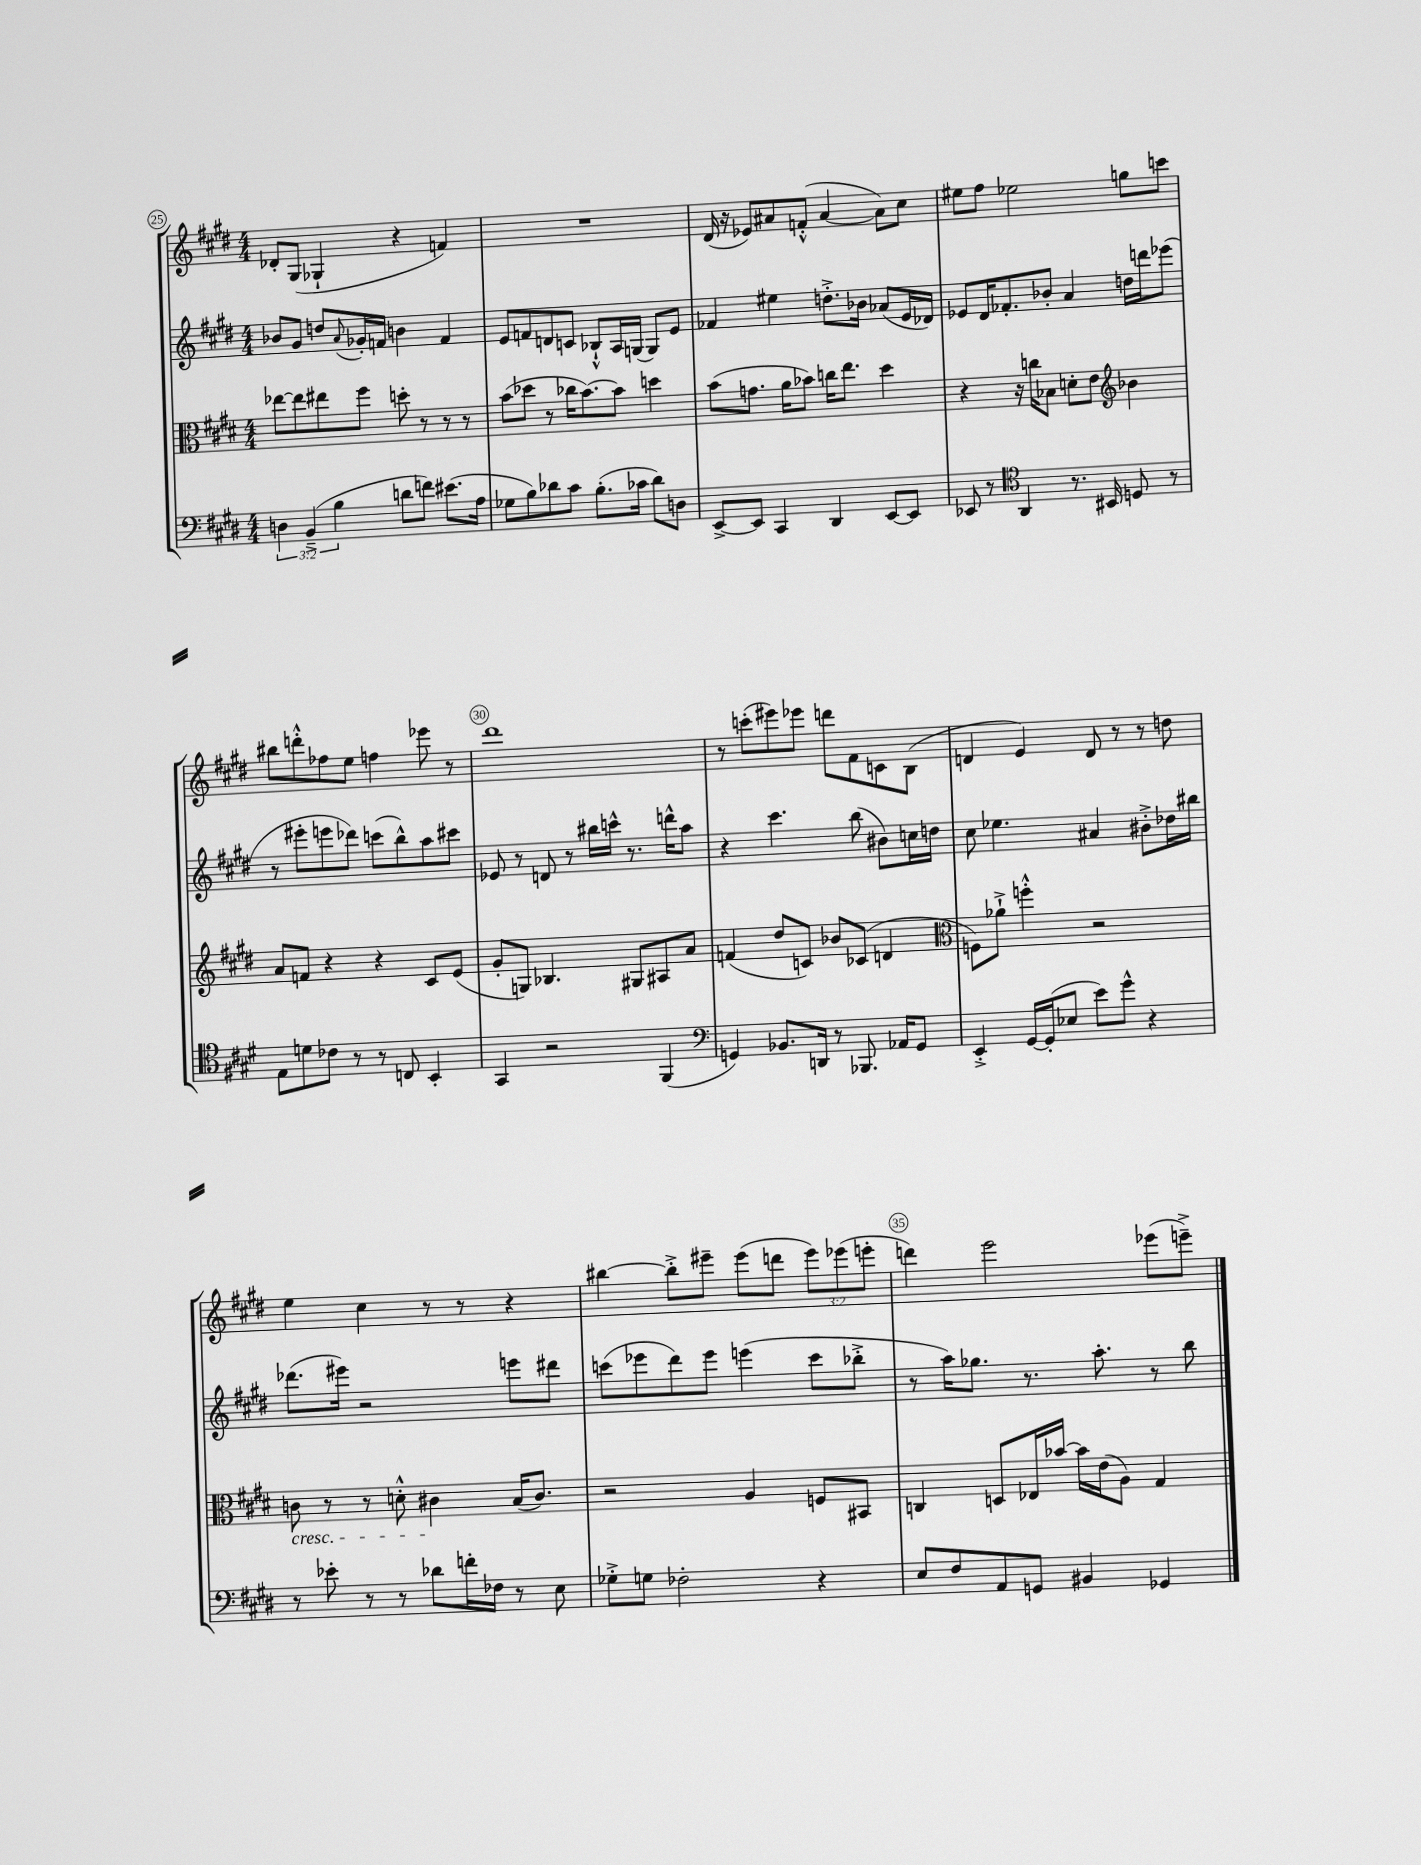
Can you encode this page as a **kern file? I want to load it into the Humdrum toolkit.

**kern	**kern	**kern	**kern
*part4	*part3	*part2	*part1
*staff4	*staff3	*staff2	*staff1
*clefF4	*clefC3	*clefG2	*clefG2
*k[f#c#g#d#]	*k[f#c#g#d#]	*k[f#c#g#d#]	*k[f#c#g#d#]
*M4/4	*M4/4	*M4/4	*M4/4
=25	=25	=25	=25
6Dn\	[8ee-X\L	8b-X/L	8d-X'/L
.	8ee-\]	8g#/J	(8G#/J
(6BB~^/	.	.	.
.	8ee#X\	8ddn/L	4G-X`/
6B\	.	.	.
.	.	8qqa/	.
.	8ff#\J	16g-X'/L	.
.	.	16fn/JJ	.
8dn\L	8ddn'\	4bn\	4r
8fn\J)	8r	.	.
(8.e#X\L	8r	4f/	4fn/)
.	8r	.	.
16A\Jk	.	.	.
=26	=26	=26	=26
8G-X\L	(8b\L	8e/L	1r
8B\)	8dd-X\J	8fn/	.
8d-X\	8r	8dn/	.
8c#\J	16cc-X\KL	8cn/J	.
.	[8.b\)	.	.
(8.B'\L	.	8B-X`^^/L	.
.	8b\J]	16A/L	.
16c-X\Jk	.	(16Gn/JJ	.
8d-\L)	4ddn\	8G/L)	.
8Dn\J	.	8e/J	.
=27	=27	=27	=27
[8EE^/L	(8b\L	4f-X/	(16d#/
.	.	.	16r
8EE/J]	8.gn\J	.	8e-X/L)
4CC#/	.	4ee#X\	8a#X/
.	16a\KL	.	.
.	8b-X\J)	.	(8fn'^^/J
4DD#/	16ccn\KL	8.ddn'^\L	[4a#/
.	8.ee\J	.	.
.	.	16b-X\Jk	.
[8EE/L	4dd#\	(8a-X/L	8a#\L])
8EE/J]	.	16e/L	8cc#\J
.	.	16d-X/JJ)	.
=28	=28	=28	=28
8EE-X/	4r	8e-X/L	8ee#X\L
8r	.	16d#/K	8ff#\J
.	.	8.f-X'/	.
*clefC4	*	*	*
4AA/	16r	.	2ee-X\
.	16ccn\KL	.	.
.	8B-X\J	8b-X'/J	.
8.r	8dn'\L	4a/	.
.	8e\J	.	.
16BB#X/	.	.	.
*	*clefG2	*	*
8Dn/	4b-X\	16ddn\LL	8ggn\L
.	.	16dddn\J	.
8r	.	(8eee-X\J	8cccn\J
!!LO:LB:g=z
=29	=29	=29	=29
8E\L	8a/L	8r	8bb#X\L
8dn\	8fn/J	8eee#X'\L	8dddn'^^\
8c-X\J	4r	8eeen\	8ff-X\
8r	.	8ddd-X\J)	8ee\J
8r	4r	(8cccn\L	4ffn\
8Cn/	.	8bb^^\)	.
4BB'/	8c#/L	8aa\	8eee-X\
.	(8e/J	8ccc#X\J	8r
=30	=30	=30	=30
4GG#/	8g#'/L	8e-X/	1ddd#
.	8Gn/J)	8r	.
2r	4.B-X/	8dn/	.
.	.	8r	.
.	.	16bb#X\LL	.
.	.	16cccn^^\JJ	.
.	8G#X/L	8.r	.
(4FF#/	8A#X/	.	.
.	.	16dddn^^\KL	.
.	8a/J	8aa\J	.
=31	=31	=31	=31
*clefF4	*	*	*
4GGn/)	(4fn/	4r	8r
.	.	.	(8cccn'\L
8.BB-X/L	8dd#/L	4.ccc#\	8eee#X\)
.	8cn/J)	.	8eee-X\J
16DDn/Jk	.	.	.
8r	8b-X/L	.	8dddn\L
8.BBB-X/	(8c-X/J	(8bb\	8f#\
.	4dn/	8b#X\L)	8cn\
16AA-X/KL	.	.	.
8GG/J	.	16ccn\L	(8B\J
.	.	16ddn\JJ	.
=32	=32	=32	=32
*	*clefC3	*	*
4EE'^/	8Fn\L)	8cc#\	4dn/
.	8a-X`^\J	4.ee-X\	.
[16GG#/LL	4ffn'^^\	.	4e/)
(16GG#'/J]	.	.	.
8E-X/J	.	.	.
8e\L)	2r	4a#X/	8d/
8g#^^\J	.	.	8r
4r	.	8b#X'^\L	8r
.	.	16dd-X\L	8ddn\
.	.	16bb#X\JJ	.
!!LO:LB:g=z
=33	=33	=33	=33
!	!LO:TX:b:i:t=cresc.	!	!
8r	8cn\	(8.ddd-X\L	4ee\
8e-X'\	8r	.	.
.	.	16eee#X\Jk)	.
8r	8r	2r	4cc#\
8r	8dn'^^\	.	.
8d-X\L	4c#X\	.	8r
16fn'\L	.	.	8r
16F-X\JJ	.	.	.
8r	(16B/KL	8eeen\L	4r
.	8.c#/J)	.	.
8E\	.	8ddd#X\J	.
=34	=34	=34	=34
8G-X'^\L	2r	(8cccn\L	[4bb#X\
8Gn\J	.	8eee-X\	.
2F-X'\	.	8ddd#\)	8bb#'^\L]
.	.	8eee-\J	8eee#X~\J
.	4A/	(4eeen\	(8eee#\L
.	.	.	8dddn\J
4r	8Fn/L	8ccc\L	12eee#\L)
.	.	.	(12eee-X\
.	8BB#X/J	8bb-X'^\J	.
.	.	.	12eeen'\J
=35	=35	=35	=35
8E/L	4Cn/	8r	4dddn\)
8F#/	.	16aa\KL)	.
.	.	8.gg-X\J	.
8AA/	8Dn/L	.	2eee\
8GGn/J	16E-X/L	8.r	.
.	[16b-X/JJ	.	.
4BB#X/	16b-\LL]	.	.
.	(16e\J	8.aa'\	.
.	8A\J)	.	.
4GG-X/	4G#/	8r	(8eee-X\L
.	.	8bb\	8eeen~^\J)
==	==	==	==
*-	*-	*-	*-
